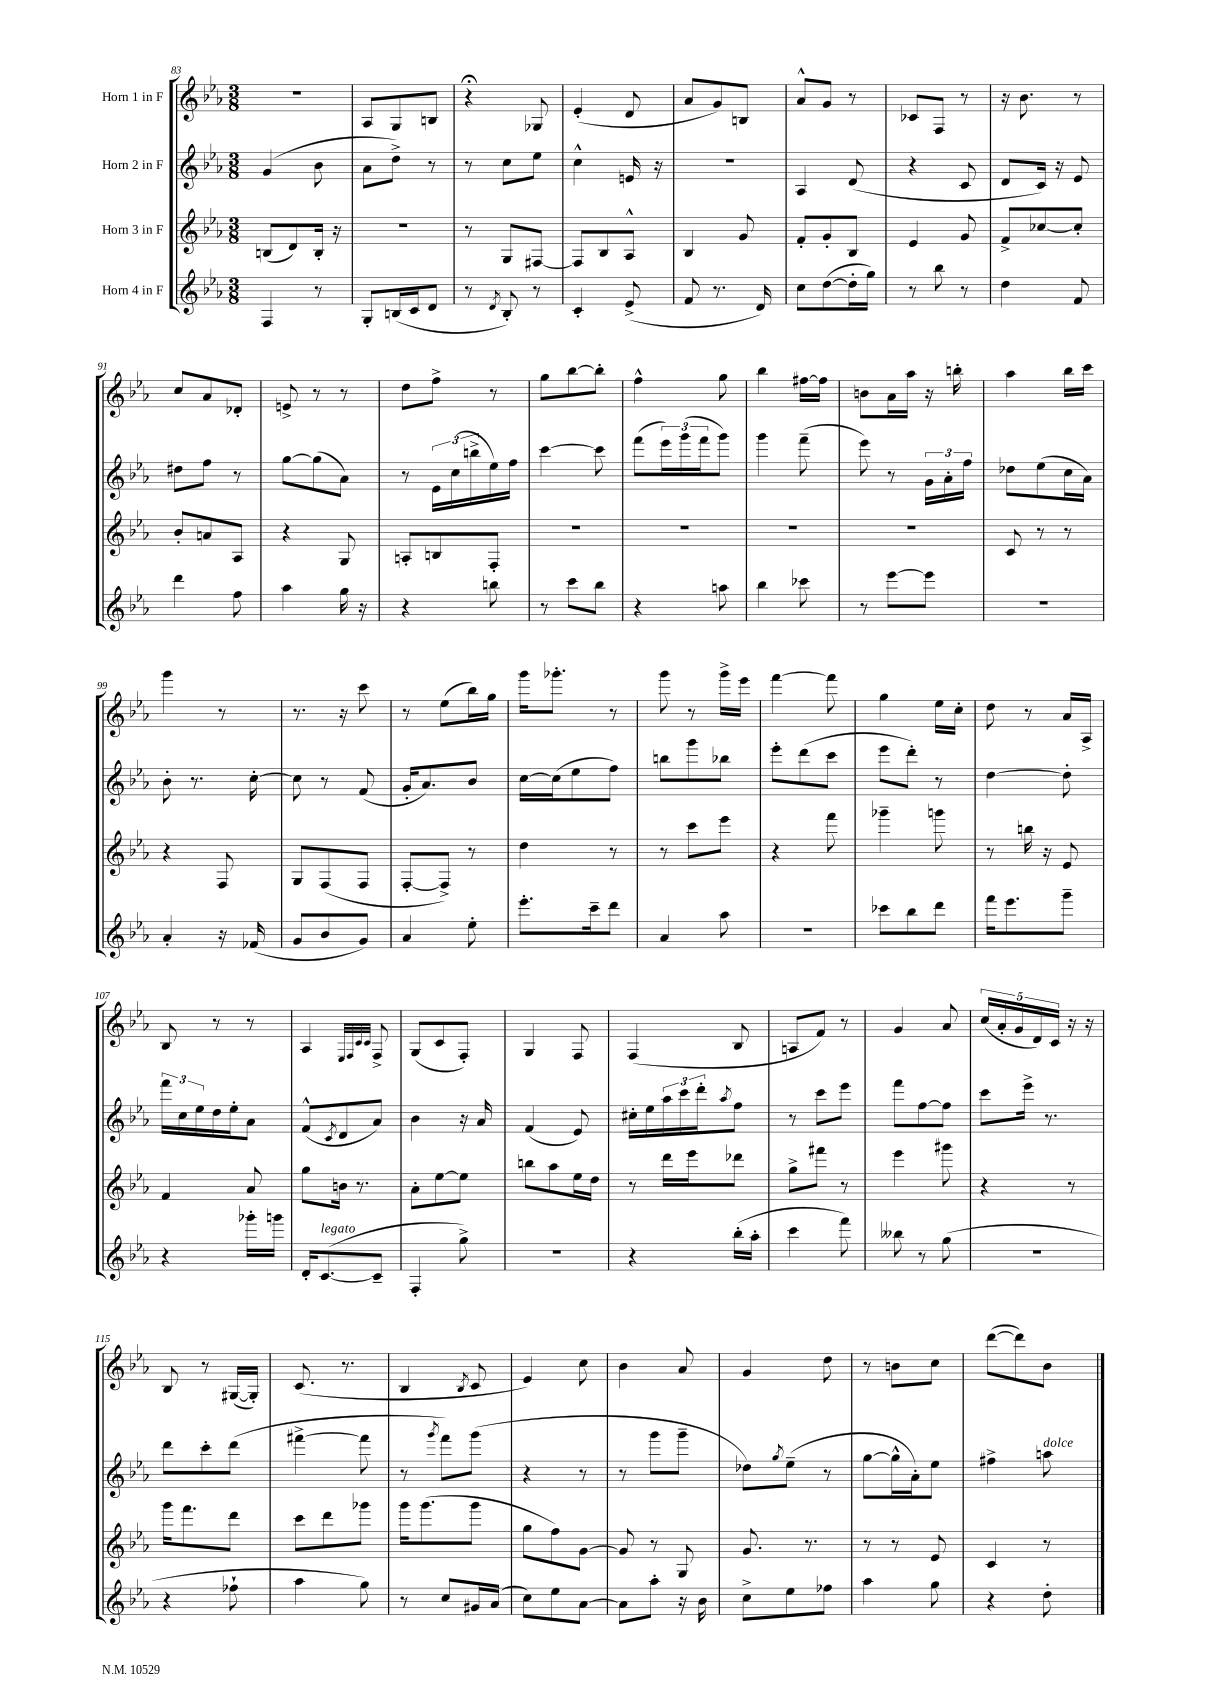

**kern	**kern	**kern	**kern
*staff4	*staff3	*staff2	*staff1
*clefG2	*clefG2	*clefG2	*clefG2
*k[b-e-a-]	*k[b-e-a-]	*k[b-e-a-]	*k[b-e-a-]
*M3/8	*M3/8	*M3/8	*M3/8
4F	(8B	(4g	4.r
.	8d)	.	.
8r	16B'	8b-	.
.	16r	.	.
=	=	=	=
8G'	4.r	8a-	8A-
(16B	.	8dd^)	8G
16c	.	.	.
8d	.	8r	8B
=	=	=	=
8r	8r	8r	4r;
8qd	.	.	.
8B-')	8G	8cc	.
8r	[8F#	8ee-	8G-
=	=	=	=
4c'	8F#]	4cc^^	(4e-'
.	8B-	.	.
(8e-^	8A-^^	16e	8d
.	.	16r	.
=	=	=	=
8f	4B-	4.r	8a-
8.r	.	.	8g)
.	8g	.	8B
16d)	.	.	.
=	=	=	=
8cc	8f'	4A-	8a-^^
([8dd	8g'	.	8g
16dd']	8B-	(8d	8r
16gg)	.	.	.
=	=	=	=
8r	4e-	4r	8c-
8bb-	.	.	8F
8r	8g	8c	8r
=	=	=	=
4dd	8f^	8d	16r
.	.	.	8.b-
.	[8cc-	16c)	.
.	.	16r	.
8f	8cc-']	8e-	8r
=	=	=	=
4ddd	8b-'	8dd#	8cc
.	8a	8ff	8a-
8ff	8A-	8r	8d-'
=	=	=	=
4aa-	4r	[8gg	8e^
.	.	(8gg]	8r
16gg	8G	8a-)	8r
16r	.	.	.
=	=	=	=
4r	8A'	8r	8dd
.	8B	24e-	8ff^
.	.	(24cc	.
.	.	24bb^	.
8bb	8F'	16ee-)	8r
.	.	16ff	.
=	=	=	=
8r	4.r	[4ccc	8gg
8ccc	.	.	[8bb-
8bb-	.	8ccc]	8bb-']
=	=	=	=
4r	4.r	(8fff	4ff^^
.	.	24eee-)	.
.	.	(24ggg	.
.	.	24fff	.
8aa	.	8ggg)	8gg
=	=	=	=
4bb-	4.r	4ggg	4bb-
8ccc-	.	(8fff~	[16ff#
.	.	.	16ff#]
=	=	=	=
8r	4.r	8eee-)	8b
[8eee-	.	8r	16a-
.	.	.	16aa-
8eee-]	.	24g	16r
.	.	24a-'	.
.	.	.	16bb'
.	.	24ff	.
=	=	=	=
4.r	8c	8dd-	4aa-
.	8r	(8ee-	.
.	8r	16cc	16bb-
.	.	16a-)	16ccc
=	=	=	=
4a-'	4r	8b-'	4ggg
.	.	8.r	.
16r	8F	.	8r
(16f-	.	[16cc'	.
=	=	=	=
8g	8G	8cc]	8.r
8b-	(8F	8r	.
.	.	.	16r
8g)	8F	(8f	8ccc
=	=	=	=
4a-	[8F'	16g'	8r
.	.	8.a-)	.
.	8F^])	.	(8ee-
8ee-'	8r	8b-	16bb-)
.	.	.	16gg
=	=	=	=
8.eee-'	4dd	[16cc	16ggg
.	.	(16cc]	8.ggg-'
.	.	8ee-	.
16ccc~	.	.	.
8ddd	8r	8ff)	8r
=	=	=	=
4a-	8r	8bb	8ggg
.	8ccc	8ggg	8r
8aa-	8eee-	8bb-	16ggg^
.	.	.	16eee-
=	=	=	=
4.r	4r	8eee-'	[4fff
.	.	(8ddd	.
.	8fff	8ccc	8fff]
=	=	=	=
8ccc-	4ggg-~	8eee-	4gg
8bb-	.	8ddd')	.
8ddd	8ggg	8r	16ee-
.	.	.	16cc'
=	=	=	=
16fff	8r	[4dd	8dd
8.eee-	.	.	.
.	16bb	.	8r
.	16r	.	.
8ggg~	8e-	8dd']	16a-
.	.	.	16A-^
=	=	=	=
4r	4f	24fff	8B-
.	.	24cc	.
.	.	24ee-	.
.	.	16dd	8r
.	.	16ee-'	.
16ggg-'	8a-	8a-	8r
16ggg	.	.	.
=	=	=	=
16d'	8gg	(8f^^	4A-
([8.c	.	.	.
.	.	8qc	.
.	16b	8d	.
.	8.r	.	.
.	.	.	32qqE-
.	.	.	32qqF
.	.	.	32qqc
.	.	.	32qqc
8c~]	.	8a-)	8F^
=	=	=	=
4F'	8a-'	4b-	(8G
.	[8ee-	.	8c
8gg^)	8ee-]	16r	8F')
.	.	16a-	.
=	=	=	=
4.r	8bb	(4f	4G
.	8aa-	.	.
.	16ee-	8e-)	8F
.	16dd	.	.
=	=	=	=
4r	8r	16cc#'	(4F
.	.	16ee-	.
.	16ddd	24aa-	.
.	.	24ccc	.
.	16eee-	.	.
.	.	24ddd'	.
.	.	8qaa-	.
(16bb-'	8ddd-	8ff	8B-
16aa-'	.	.	.
=	=	=	=
4ccc	8gg^	8r	8A
.	8fff#	8ccc	8f)
8fff)	8r	8eee-	8r
=	=	=	=
8bb--	4eee-	8fff	4g
8r	.	[8ff	.
(8gg	8ggg#	8ff]	8a-
=	=	=	=
4.r	4r	8ccc	(20cc
.	.	.	20a-'
.	.	.	20g
.	.	16eee-^	.
.	.	.	20d)
.	.	8.r	.
.	.	.	20c
.	8r	.	16r
.	.	.	16r
=	=	=	=
4r	16ggg	8ddd	8B-
.	8.fff	.	.
.	.	8ccc'	8r
8ff-`	8ddd	(8ddd	([16G#
.	.	.	16G#'])
=	=	=	=
4aa-	8ccc	[4fff#^	(8.c
.	8ddd	.	.
.	.	.	8.r
8gg)	8ggg-	8fff#]	.
=	=	=	=
8r	16ggg	8r	4B-
.	(8.ggg	.	.
.	.	8qggg	.
8cc	.	8fff)	.
.	.	.	8qB-
16g#	8ggg	(8ggg	8c
(16a-	.	.	.
=	=	=	=
8cc)	8gg	4r	4e-)
8ee-	8ff)	.	.
[8a-	[8g	8r	8cc
=	=	=	=
8a-]	8g]	8r	4b-
8aa-'	8r	8ggg	.
16r	8G	8ggg~	8a-
16b-	.	.	.
=	=	=	=
8cc^	8.g	8dd-)	4g
.	.	8qgg	.
8ee-	.	(8ee-~	.
.	8.r	.	.
8ff-	.	8r	8dd
=	=	=	=
4aa-	8r	[8gg	8r
.	8r	16gg^^]	8b
.	.	16a-')	.
8gg	8e-	8ee-	8cc
=	=	=	=
4r	4c	4ff#^	([8ddd
.	.	.	8ddd])
8dd'	8r	8aa	8b-
==	==	==	==
*-	*-	*-	*-
